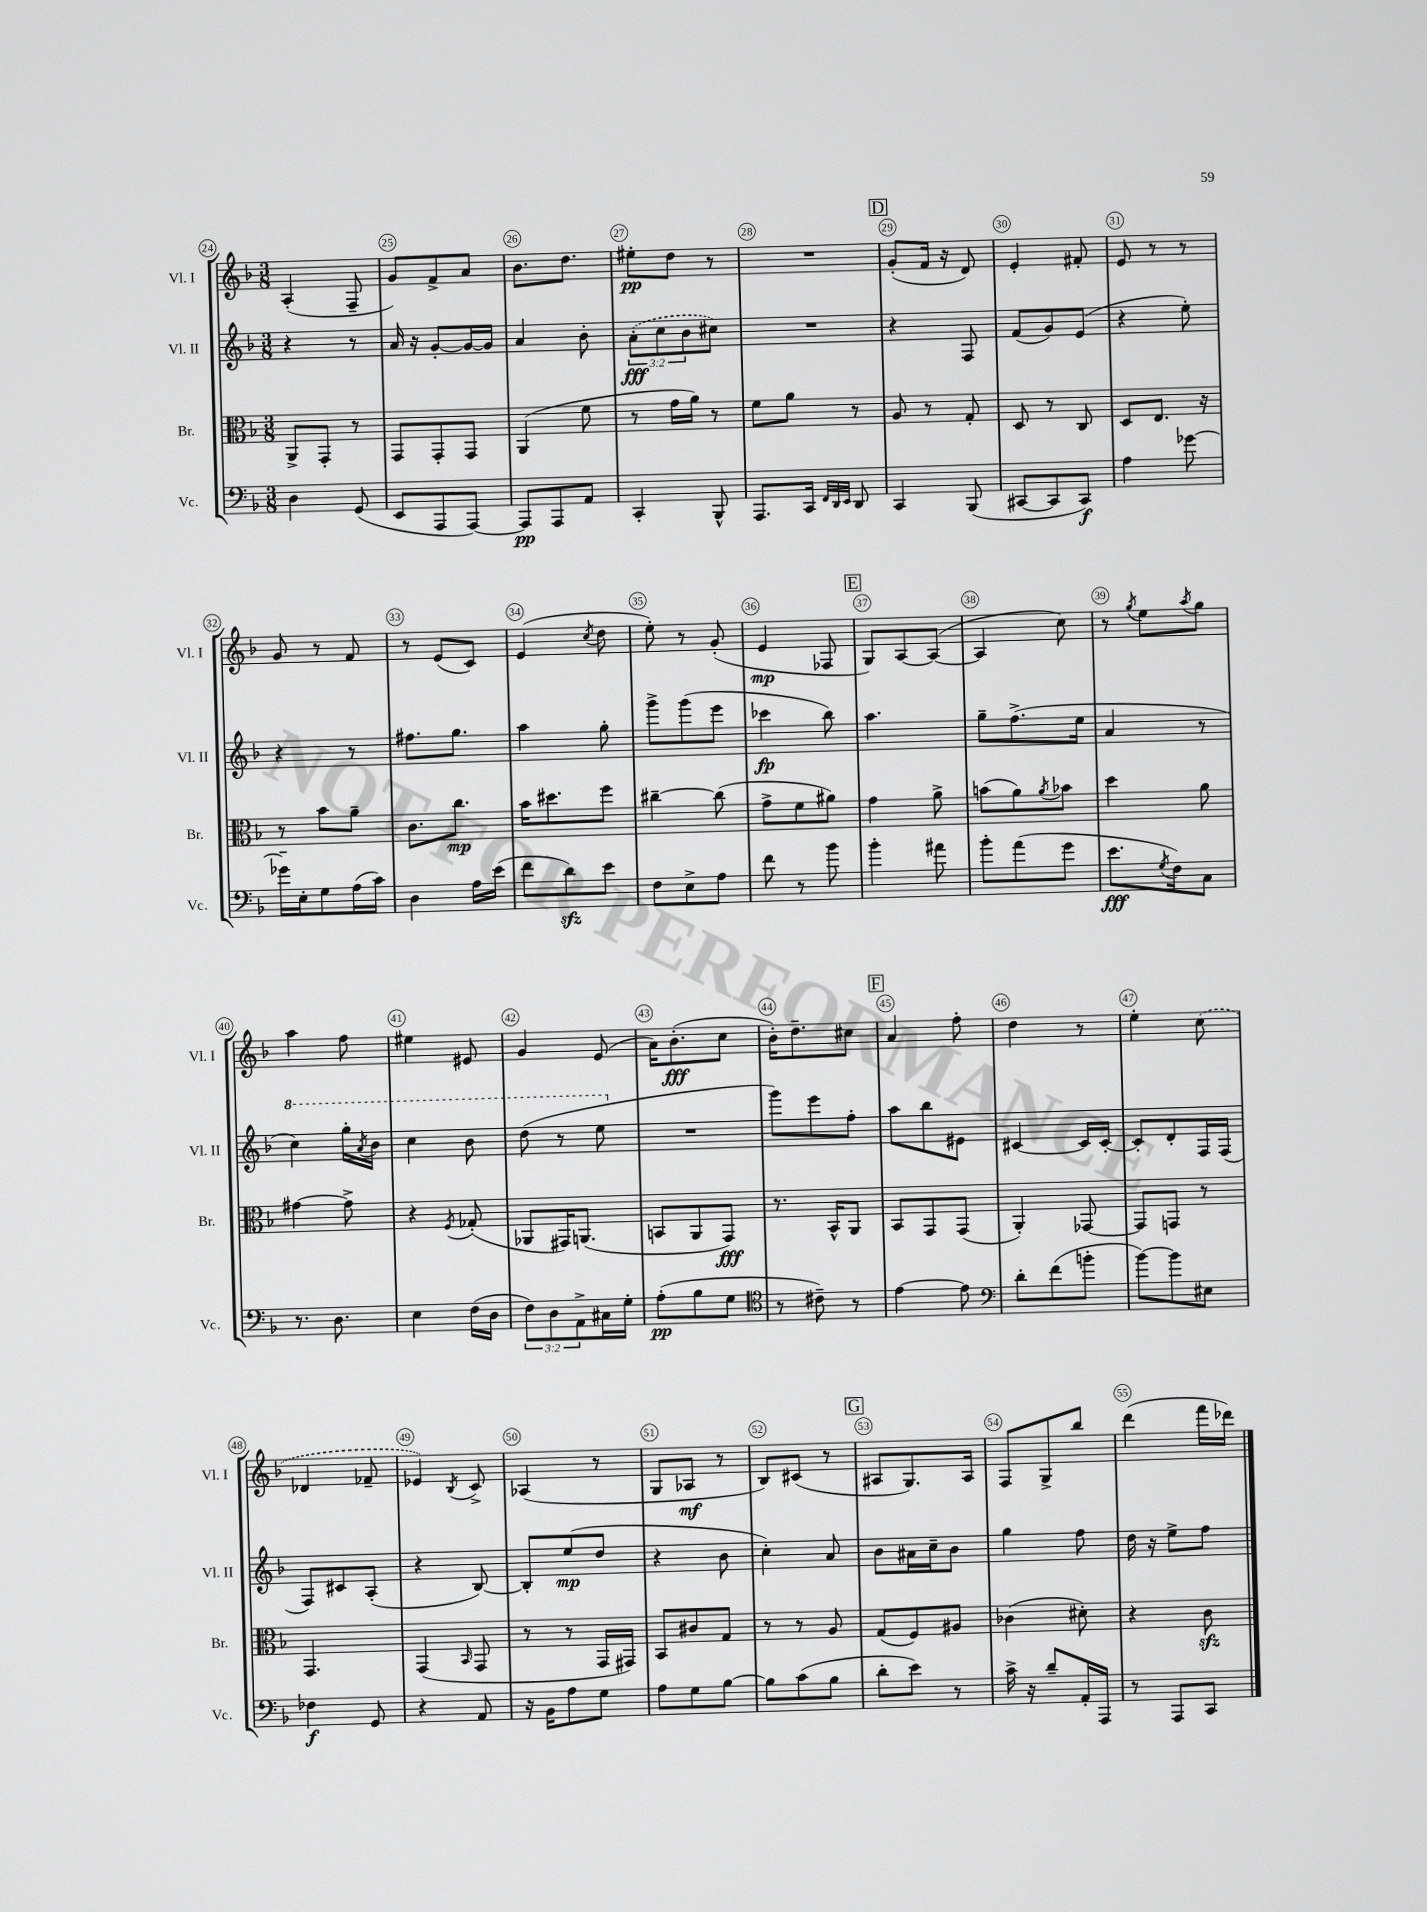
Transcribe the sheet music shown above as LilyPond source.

<<
\new StaffGroup <<
\new Staff = "s0" \with { instrumentName = "Vl. I" shortInstrumentName = "Vl. I" } {
    \clef treble \key f \major \numericTimeSignature \time 3/8
    a4-.( f8-- |
    g'8) f'8-> a'8 |
    bes'8. d''8. |
    eis''8-.\pp d''8 r8 |
    R4. |
    \mark \markup { \box "D" } g'8-.( f'16 r16 d'8) |
    e'4-. fis'8-. |
    e'8 r8 r8 |
    g'8 r8 f'8 |
    r8 e'8( c'8) |
    e'4( \acciaccatura { c''8 } d''8 |
    e''8-.) r8 g'8-.( |
    e'4\mp fes8 |
    \mark \markup { \box "E" } g8) a8~ a8~( |
    a4 c''8) |
    r8 \acciaccatura { g''8 } e''8 \acciaccatura { a''8 } g''8 |
    a''4 f''8 |
    eis''4 eis'8 |
    g'4 e'8( |
    a'16) bes'8.-.\fff( c''8 |
    bes'16-.) d''8.-- cis''8 |
    \mark \markup { \box "F" } a'4 f''8-. |
    d''4 r8 |
    e''4-. \once \slurDashed c''8( |
    des'4 fes'8-- |
    ees'4) \acciaccatura { bes8 } c'8-> |
    aes4( r8 |
    g8 aes8\mf r8 |
    bes8) cis'8( r8 |
    \mark \markup { \box "G" } ais8 g8.) ais16 |
    f8 g8-> bes''8 |
    d'''4( f'''16 des'''16) \bar "|." |
}
\new Staff = "s1" \with { instrumentName = "Vl. II" shortInstrumentName = "Vl. II" } {
    \clef treble \key f \major \numericTimeSignature \time 3/8 \override Staff.TupletNumber.text = #tuplet-number::calc-fraction-text
    r4 r8 |
    a'16 r16 g'8~-. g'16~ g'16 |
    a'4 bes'8-. |
    \tuplet 3/2 { \once \slurDashed a'8-.\fff( c''8 bes'8 } cis''8) |
    R4. |
    \mark \markup { \box "D" } r4 f8 |
    f'8( g'8) e'8( |
    r4 e''8-.) |
    r4 r8 |
    fis''8. g''8. |
    a''4 g''8-. |
    g'''8-> g'''8( e'''8 |
    ces'''4\fp bes''8) |
    \mark \markup { \box "E" } a''4. |
    g''8-- f''8.->( e''16 |
    a'4 r8 |
    \ottava #1 c'''4) g'''16-. \acciaccatura { a''8 } bes''16 |
    c'''4 bes''8 |
    d'''8( r8 e'''8 \ottava #0 |
    R4. |
    g'''8) e'''8 f''8-. |
    \mark \markup { \box "F" } a''8 bes''8 eis'8 |
    cis'4~ cis'16 cis'16~-. |
    cis'8-. d'8-. f16 f16( |
    f8) cis'8 a8-.( |
    r4 bes8~) |
    bes8-. e''8\mp( d''8 |
    r4 bes'8 |
    c''4-.) a'8 |
    \mark \markup { \box "G" } bes'8 ais'16 c''16-- bes'8 |
    g''4 f''8 |
    d''16 r16 e''8-> f''8 \bar "|." |
}
\new Staff = "s2" \with { instrumentName = "Br." shortInstrumentName = "Br." } {
    \clef alto \key f \major \numericTimeSignature \time 3/8
    a,8-> g,8-. r8 |
    g,8 g,8-. g,8 |
    a,4( f'8 |
    r8 g'16 a'16) r8 |
    f'8 a'8 r8 |
    \mark \markup { \box "D" } a8 r8 g8-. |
    d8 r8 c8 |
    d8 e8. r16 |
    r8 bes'8 a'8-- |
    c'8. c''8.\mp |
    bes'16 dis''8. f''8 |
    cis''4~-- cis''8( |
    g'8-> f'8 ais'8) |
    \mark \markup { \box "E" } g'4 a'8-> |
    b'8( a'8) \acciaccatura { a'8 } bes'8 |
    d''4 a'8 |
    gis'4~ gis'8-> |
    r4 \acciaccatura { f8 } ges8-.( |
    aes,8 gis,16) a,8.( |
    b,8 a,8 g,8\fff) |
    r8. bes,16-^ a,8 |
    \mark \markup { \box "F" } bes,8 g,8 g,8( |
    a,4-.) ges,8~ |
    ges,8 g,8 r8 |
    g,4. |
    g,4( \grace { bes,16 } g,8 |
    r8 r8 g,16 gis,16) |
    bes,8 cis'8 g8 |
    r8 r8 a8 |
    \mark \markup { \box "G" } g8( f8) ais8 |
    ces'4( dis'8-.) |
    r4 c'8\sfz \bar "|." |
}
\new Staff = "s3" \with { instrumentName = "Vc." shortInstrumentName = "Vc." } {
    \clef bass \key f \major \numericTimeSignature \time 3/8 \override Staff.TupletNumber.text = #tuplet-number::calc-fraction-text
    d4 g,8( |
    e,8 a,,8 a,,8~) |
    a,,8\pp a,,8 a,8 |
    c,4-. bes,,8-^ |
    a,,8. c,16 \grace { f,32 d,32 e,32 } d,8 |
    \mark \markup { \box "D" } c,4 bes,,8( |
    cis,8~ cis,8 cis,8\f) |
    a4 ges'8~ |
    ges'16-- e16-. g8 a16( c'16) |
    d4 a16 e'16( |
    f'8 d'8\sfz) e'8 |
    f8 e8-> a8 |
    f'8 r8 bes'8 |
    \mark \markup { \box "E" } bes'4-. ais'8 |
    bes'8-. a'8( g'8 |
    e'8.\fff \acciaccatura { g8 } f16) c8 |
    r8. d8. |
    e4 f16( d16 |
    \tuplet 3/2 { f8) d8 a,8-> } cis16 g16-. |
    a8-.\pp( bes8 g8 |
    \clef tenor r8 cis'8--) r8 |
    \mark \markup { \box "F" } e'4~ e'8 |
    \clef bass d'8-. f'8( b'8-. |
    bes'8~) bes'8 eis8 |
    fes4\f g,8 |
    r4 a,8 |
    r16 bes,16 a8 g8 |
    a8 g8 bes8~ |
    bes8 c'8( bes8 |
    \mark \markup { \box "G" } d'8-. e'8) r8 |
    c'16-> r16 d'8-- a,16-. a,,16 |
    r8 a,,8 c,8 \bar "|." |
}
>>
>>
\layout { \context { \Score currentBarNumber = #24 \override BarNumber.break-visibility = ##(#f #t #t) barNumberVisibility = #all-bar-numbers-visible \override BarNumber.stencil = #(make-stencil-circler 0.1 0.3 ly:text-interface::print) } }
